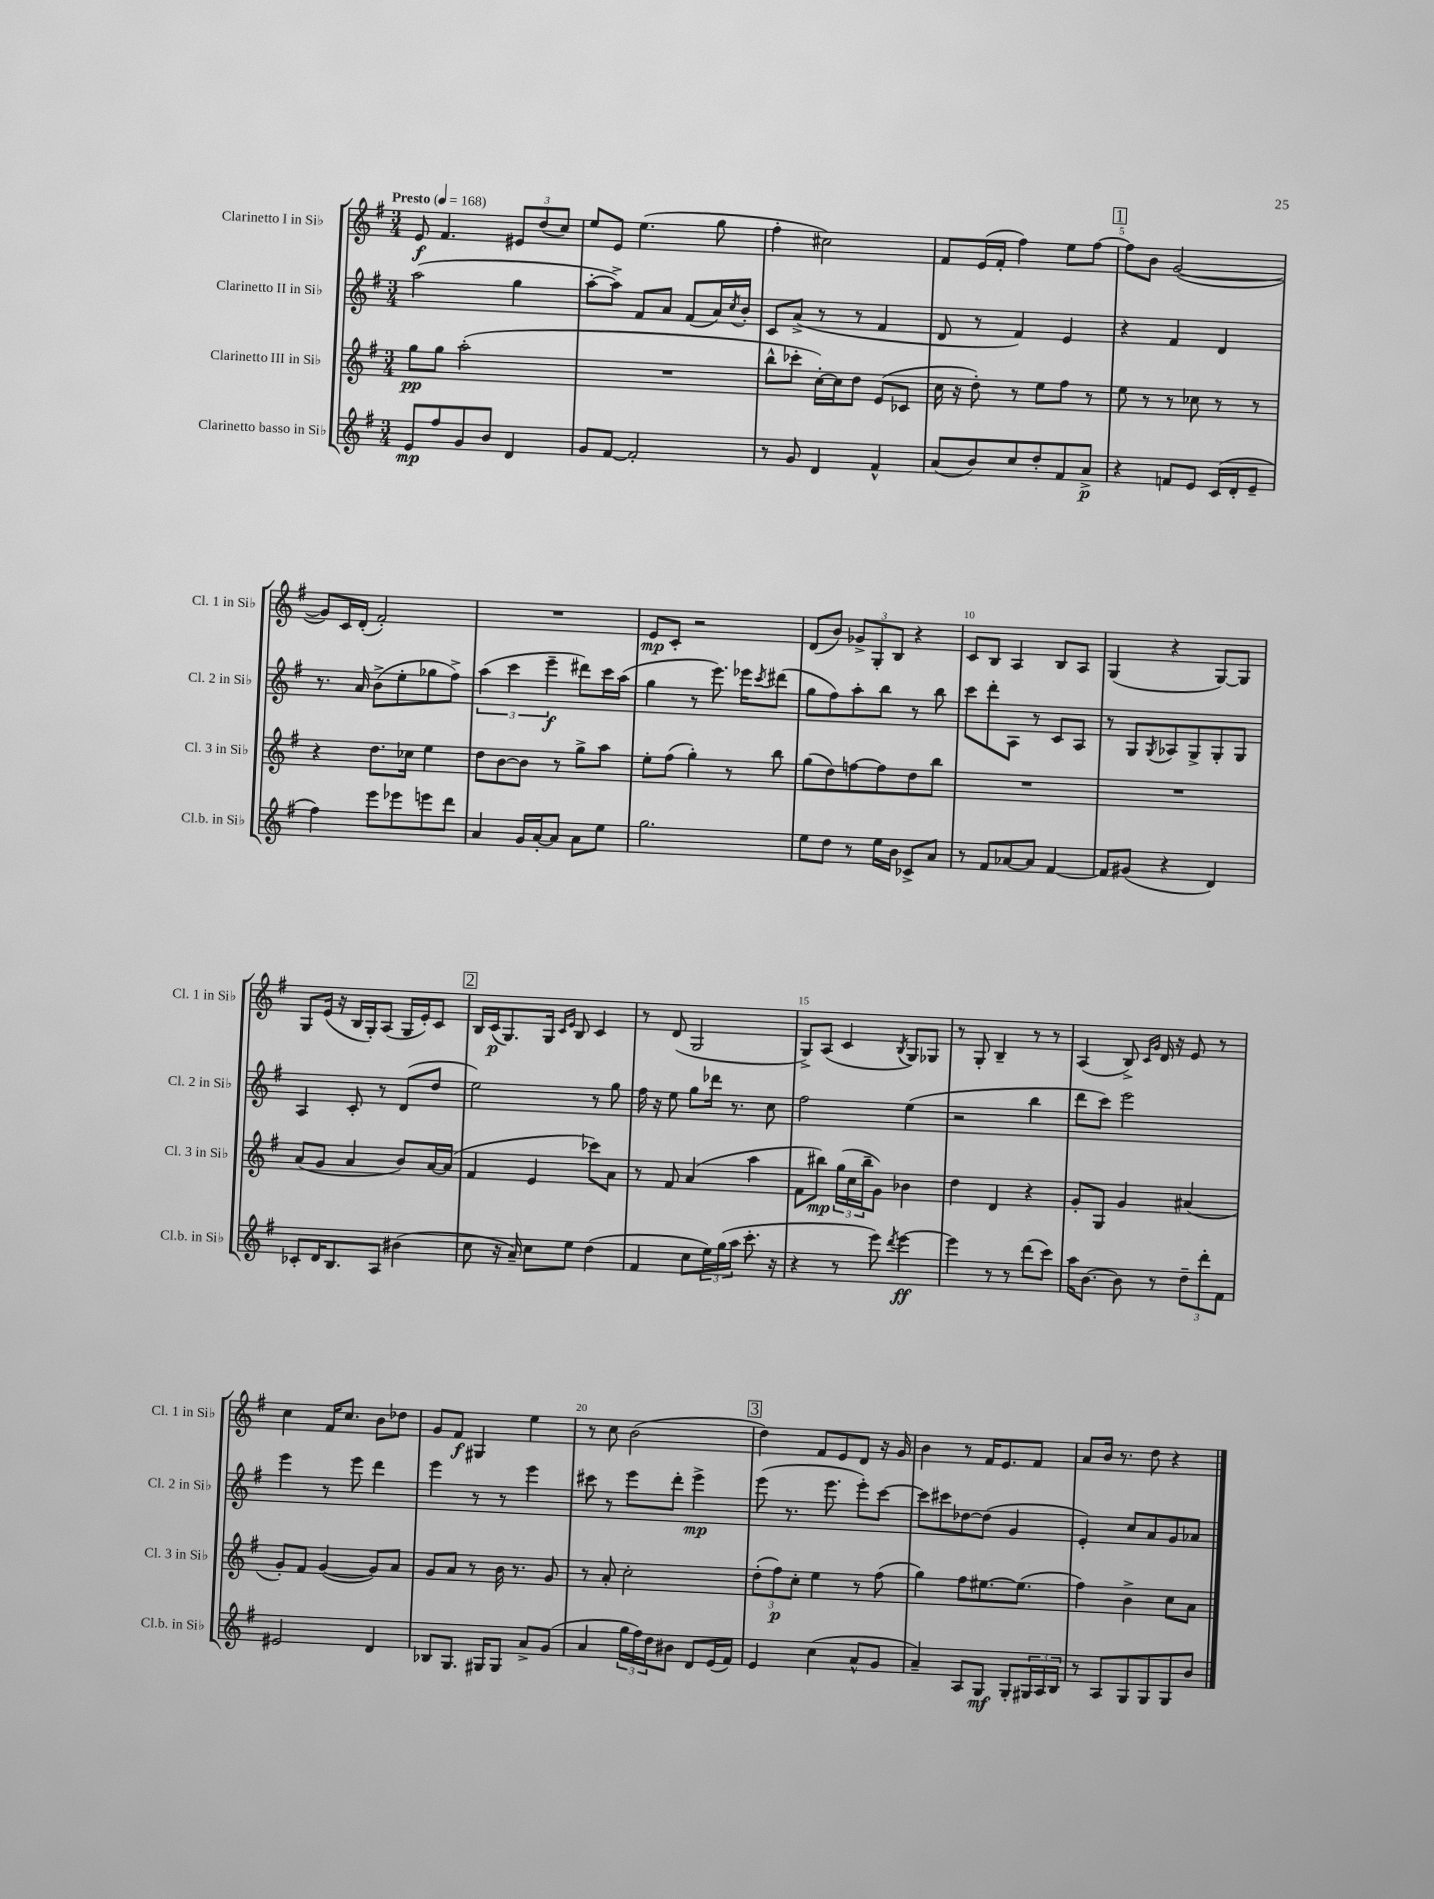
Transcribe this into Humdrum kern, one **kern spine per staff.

**kern	**kern	**kern	**kern
*staff4	*staff3	*staff2	*staff1
*clefG2	*clefG2	*clefG2	*clefG2
*k[f#]	*k[f#]	*k[f#]	*k[f#]
*M3/4	*M3/4	*M3/4	*M3/4
*MM168	*MM168	*MM168	*MM168
8e	8gg	(2aa	8e
8ff#	8gg	.	4.f#
8g	(2aa'	.	.
8b	.	.	.
4d	.	4gg	12e#
.	.	.	(12dd
.	.	.	12cc)
=	=	=	=
8g	2.r	[8aa'	8ee
[8f#	.	8aa^])	8e
2f#']	.	8f#	(4.ee
.	.	8a	.
.	.	(8f#	.
.	.	16a)	8gg
.	.	8qcc	.
.	.	16b'	.
=	=	=	=
8r	8bb^^	8c	4ff#'
8g	8ccc-'	(8a^	.
4d	[16cc')	8r	2cc#)
.	16cc]	.	.
.	8dd	8r	.
4f#^^	(8e	4f#	.
.	8c-	.	.
=	=	=	=
(8a	16cc	8d	8f#
.	16r	.	.
8b)	8dd')	8r	(16e
.	.	.	16f#'
8cc	8r	4f#)	4ff#)
8dd'	8ee	.	.
8f#	8ff#	4e	8ee
8a^	8r	.	[8ff#
=	=	=	=
4r	8ee	4r	8ff#]
.	8r	.	8b
8f	8r	4f#	([2g
8e	8cc-	.	.
(16c	8r	4d	.
16d'	.	.	.
8e~	8r	.	.
=	=	=	=
4ff#)	4r	8.r	8g])
.	.	.	16c
.	.	16a	(16d'
8eee	8.dd	(8b^	2f#')
8eee-	.	8ee'	.
.	16cc-	.	.
8eee	4ee	8gg-	.
8ddd	.	8ff#^)	.
=	=	=	=
4a	8dd	(6aa	2.r
.	[8b	.	.
.	.	6ccc	.
16g	8b]	.	.
[16a'	.	.	.
.	.	6eee~	.
8a]	8r	.	.
8a	8gg^	8ddd#)	.
8ee	8aa	16ccc	.
.	.	(16aa	.
=	=	=	=
2.gg	8ee'	4gg	8e
.	(8ff#	.	8c'
.	4gg')	8r	2r
.	.	8.eee)	.
.	8r	.	.
.	.	16eee-	.
.	.	8qccc	.
.	8bb	(8ddd#	.
=	=	=	=
8ee	(8gg	8gg	(8d
8dd	8dd)	8ff#)	8b)
8r	[8ff	8aa'	12g-^
.	.	.	12G'
16ee	8ff]	8bb	.
.	.	.	12B
16b	.	.	.
8c-^	8dd	8r	4r
8a	8bb	8bb	.
=	=	=	=
8r	2.r	8ccc	8c
8f#	.	8ddd'	8B
[8a-	.	8A	4A
8a-]	.	8r	.
[4f#	.	8c	8B
.	.	8A	8A
=	=	=	=
8f#]	2.r	8r	(4G
(8g#	.	8G	.
.	.	8qG	.
4r	.	8A-	4r
.	.	8G^	.
4d)	.	8G'	[8G)
.	.	8G	8G]
=	=	=	=
8c-'	(8a	4A	8G
16d	8g	.	(16e
8.B	.	.	16r
.	4a	8c'	16B
.	.	.	16G')
8A	.	8r	(8A
(4b#	8b)	(8d	16G
.	.	.	16e')
.	[16a	8dd	8c
.	(16a]	.	.
=	=	=	=
8cc	4f#	2ee)	16B
.	.	.	(16c
16r	.	.	8.G)
16a~)	.	.	.
8cc	4e	.	.
.	.	.	16G
.	.	.	16qqc
.	.	.	16qqe
8ee	.	.	8B
(4dd	8ccc-)	8r	4c
.	8a	8gg	.
=	=	=	=
4f#	8r	16ff#	8r
.	.	16r	.
.	8f#	8ee	(8d
8cc	(4a	8gg	2G
24ee)	.	16ddd-	.
(24gg	.	.	.
.	.	8.r	.
24aa	.	.	.
8.ccc'	4aa	.	.
.	.	8cc	.
16r	.	.	.
=	=	=	=
4r	8f#	2ff#	8G^)
.	8bb#)	.	(8A
8r	(24gg	.	4c
.	24cc	.	.
.	24bb#~	.	.
8eee)	8g)	.	.
8qddd	.	.	8qB
[4eee	4b-	(4ee	8G)
.	.	.	8G-
=	=	=	=
4eee]	4dd	2r	8r
.	.	.	8G'
8r	4d	.	4B~
8r	.	.	.
(8ddd	4r	4bb	8r
8ccc)	.	.	8r
=	=	=	=
16aa	8g'	8ddd	(4A
[8.b	.	.	.
.	8G	8ccc)	.
8b]	4g	2eee	8B^)
.	.	.	16qqc
.	.	.	16qqg
8r	.	.	16d
.	.	.	16r
12dd~	(4a#	.	8e
12ddd'	.	.	.
.	.	.	8r
12f#	.	.	.
=	=	=	=
2e#	8g')	4eee	4cc
.	8f#	.	.
.	([4g	8r	16f#
.	.	.	8.cc
.	.	8eee	.
4d	8g])	4ddd	8b
.	8a	.	8dd-
=	=	=	=
8B-	8g	4eee	8g
8.G	8a	.	8f#
.	8r	8r	4G#
16G#	.	.	.
8G#	16b	8r	.
.	8.r	.	.
8a^	.	4eee	4ee
(8g	8g	.	.
=	=	=	=
4a	8r	8ccc#	8r
.	8a'	8r	8cc
24gg	2cc'	8eee	(2b
24ff#)	.	.	.
24dd	.	.	.
8b#	.	8ddd'	.
8d	.	4eee^	.
(16e	.	.	.
16f#)	.	.	.
=	=	=	=
4e	(12dd'	(8eee	4dd)
.	12ff#)	.	.
.	.	8.r	.
.	12cc'	.	.
(4cc	4ee	.	8f#
.	.	8.eee	.
.	.	.	8e
8a^^	8r	8eee')	8d
8g	(8ff#	[8ccc	16r
.	.	.	16g
=	=	=	=
4a~)	4gg)	8ccc]	4b
.	.	8ccc#	.
8A	8ff#	[8dd-	8r
8G	[8.ee#	(8dd-]	16f#
.	.	.	8.e
8G'	.	4g	.
.	(8.ee#]	.	.
24G#	.	.	8f#
24A	.	.	.
24B	.	.	.
=	=	=	=
8r	4ff#)	4e')	8a
8A	.	.	16b
.	.	.	8.r
8G	4b^	8cc	.
8G	.	8a	8dd
8G	8cc	8g	4r
8b	8a	8a-	.
==	==	==	==
*-	*-	*-	*-
